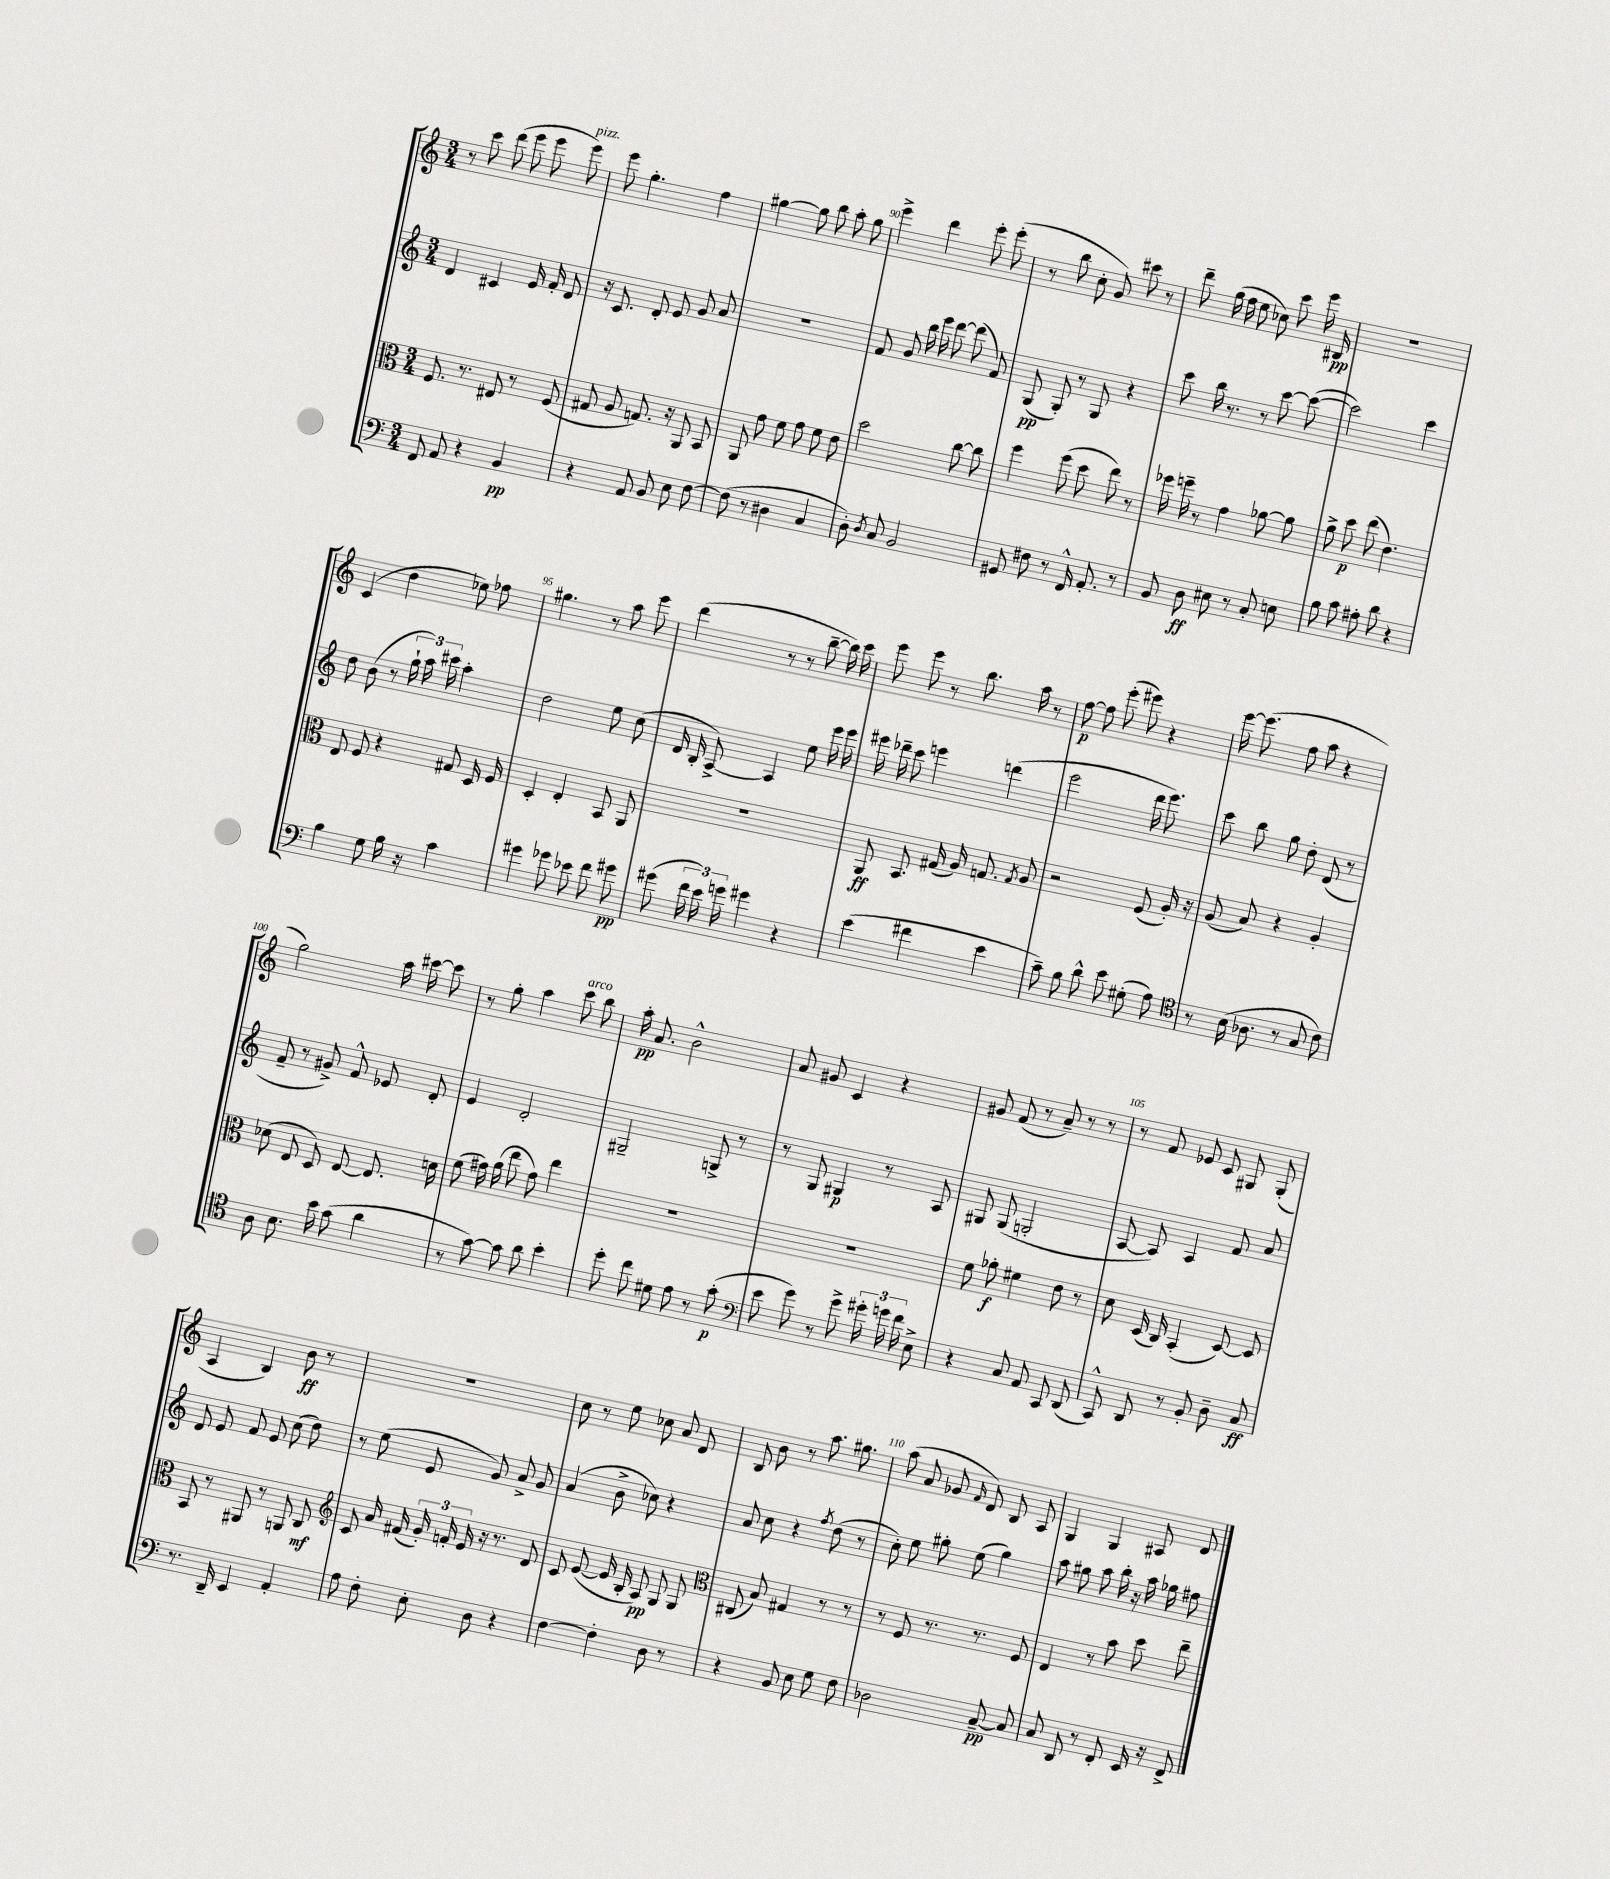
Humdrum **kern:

**kern	**kern	**kern	**kern
*staff4	*staff3	*staff2	*staff1
*clefF4	*clefC3	*clefG2	*clefG2
*k[]	*k[]	*k[]	*k[]
*M3/4	*M3/4	*M3/4	*M3/4
8FF	8.F	4d	8r
8AA	.	.	8ccc
.	8.r	.	.
4r	.	4c#	(8ddd
.	8E#	.	8eee
4BB	8r	16e	8eee
.	.	16f'	.
.	(8F	8d	8eee)
=	=	=	=
4r	8G#	16r	8eee
.	.	8.c	.
.	8A	.	4.gg'
8AA	8.G)	8d'	.
8BB	.	8e	.
.	16r	.	.
8E	8AA	8g	4ff
[8F	8BB	8a	.
=	=	=	=
(8F]	8AA	2.r	[4gg#
8r	8g	.	.
4D#	8f	.	8gg#]
.	8g	.	8bb
4C	8f	.	8aa'
.	8e	.	8gg#
=	=	=	=
8D')	2dd	8f	4eee^
8qD	.	.	.
8C	.	8g	.
2BB	.	16bb	4ddd
.	.	16eee	.
.	.	[8ddd	.
.	[8cc	(8ddd]	8eee'
.	8cc]	8f)	(8eee'
=	=	=	=
8GG#	4ff	(8G	8r
8F#	.	8G')	8bb
8r	(8ff	8r	8cc'
16FF^^	8dd	8G	8g)
8.AA'	.	.	.
.	8ee)	4r	8ccc#
8r	8r	.	8r
=	=	=	=
8BB	16ff-	8ccc	8ddd~
.	16ff~	.	.
8D	8r	16bb	(16gg
.	.	8.r	16ff
8E#	4g	.	8ee
8r	.	8r	8cc-)
8C'	[8a-	[8ccc	8ccc
8E	8a-]	(8ccc_	16eee
.	.	.	16B#
=	=	=	=
8B	8a^	2ccc])	2.r
8c	8dd	.	.
8A#'	(8ee	.	.
8d	4.e)	.	.
4r	.	4ccc	.
=	=	=	=
4B	8E	8dd	(4c
.	8F	(8b	.
8G	4r	8r	4dd
16B	.	24gg`	.
.	.	24aa)	.
16r	.	.	.
.	.	24ccc#	.
4c	8G#	4aa'	8ee-)
.	16D	.	8ff-
.	16F	.	.
=	=	=	=
4g#	4D'	2dd	4.gg#
8g-	4E'	.	.
8e-	.	.	8r
8f	8BB	8ee	8aa
8g#	8AA	(8cc	8eee
=	=	=	=
(8g#	2.r	16d	(4ddd
.	.	16B'	.
24f	.	[8A^)	.
24e)	.	.	.
24g	.	.	.
4g#	.	4A]	8r
.	.	.	8r
4r	.	8ee	[8bb~
.	.	16eee	16bb])
.	.	16eee	16ccc
=	=	=	=
(4e	8AA	16eee#	8eee
.	.	16ddd-~	.
.	8.BB	8ccc	8eee
4f#	.	4eee	8r
.	(16G#	.	.
.	16A)	.	8.bb
.	8.G	.	.
4e	.	(4ddd	.
.	.	.	16aa
.	8qG	.	.
.	8A	.	8r
=	=	=	=
8c~)	2r	2eee	[8ff
8B	.	.	8ff]
8d^^	.	.	(8eee'
8e	.	.	8eee#)
(8G#'	(8F	16ddd	4r
.	.	8.eee)	.
8A)	16A')	.	.
.	16r	.	.
=	=	=	=
*clefC4	*	*	*
8r	(8A	8ccc	[16eee
.	.	.	(8.eee]
(16B	8B)	8bb	.
8.A-	.	.	.
.	4r	8gg	8ff
8r	.	8dd'	8aa
8G	4A'	(8d	4r
8c)	.	8r	.
=	=	=	=
8A	(8d-	8f~	2gg)
8.B	8E	8r	.
.	8D)	8g#^)	.
16b	.	.	.
(8g	[8E	8f^^	.
4a	8.E]	8e-	16aa
.	.	.	[16ccc#
.	.	8d'	8ccc#]
.	16d	.	.
=	=	=	=
8r	(8f	4e	8r
[8g)	16g#)	.	8gg'
.	(16a	.	.
8g]	8ee	2d'	4aa
8a	8g#)	.	.
4b'	4ee	.	8ccc
.	.	.	8bb
=	=	=	=
8dd'	2.r	2G#~	16aa'
.	.	.	8.a
8cc	.	.	.
8d#	.	.	2b^^
8e	.	.	.
8r	.	8G^	.
(8g'	.	8r	.
=	=	=	=
*clefF4	*	*	*
8e	2.r	8r	8a
8g)	.	8G	8g#
8r	.	4G#	4c
8g^	.	.	.
24g#'	.	8r	4r
24g	.	.	.
24f	.	.	.
8E^	.	8A	.
=	=	=	=
4r	8f	8G#	8g#
.	8a-'	(8G#	(8f
8C	4f#	2G'	8r
8AA	.	.	8a~)
8CC	8e	.	8r
(8DD	8r	.	8r
=	=	=	=
8CC^^)	8d	[8A	8r
8DD	(16D	8A])	8f
.	16C)	.	.
8r	(4BB'	4A	8e-
8BB'	.	.	8c
8D~	[8D)	8f	8G#
8C	8D]	8a	(8G#'
=	=	=	=
8.r	8BB	8d	4A
.	8r	8e	.
16DD~	.	.	.
4EE	8AA#	8f	4B)
.	8r	8e	.
4AA'	8AA	(8cc	8b
.	8C	8dd)	8r
=	=	=	=
*	*clefG2	*	*
8A	8c	8r	2.r
8F'	16a	(8ee	.
.	(16f#	.	.
8E'	24g')	8e	.
.	24f'	.	.
.	24e	.	.
8D	16r	8g)	.
.	8.r	.	.
4r	.	8a^	.
.	8d	8g	.
=	=	=	=
[4F	8c	(4a	8cc
.	([8e	.	8r
4F']	16e]	8b^	8ee
.	16B'	.	.
.	8A)	8cc-)	8cc-
8D	8G	4r	8a
8r	8G	.	8d
=	=	=	=
*	*clefC3	*	*
4r	(8C#	8a	8B
.	8B)	8cc	8b
8BB	4G#	4r	8r
8E	.	.	8.aa
.	.	8qff	.
8G	8r	(8dd	.
.	.	.	8.gg#
8F	8r	8r	.
=	=	=	=
2D-	8r	8cc')	(8aa
.	8F	8ee	8a
.	8.r	8gg#'	8g-
.	.	.	16qqf
.	.	(8ee	8d)
.	8.r	.	.
[8C~	.	4gg#)	8B
8C]	8F	.	8A
=	=	=	=
8C	4E	8aa	4G
8DD	.	8gg#	.
8r	8r	8aa	4G
8FF'	8b	16bb'	.
.	.	16r	.
16EE	8dd	16aa	8A#
16r	.	16gg-	.
8FF^	8ee~	8ff#	8d
==	==	==	==
*-	*-	*-	*-
